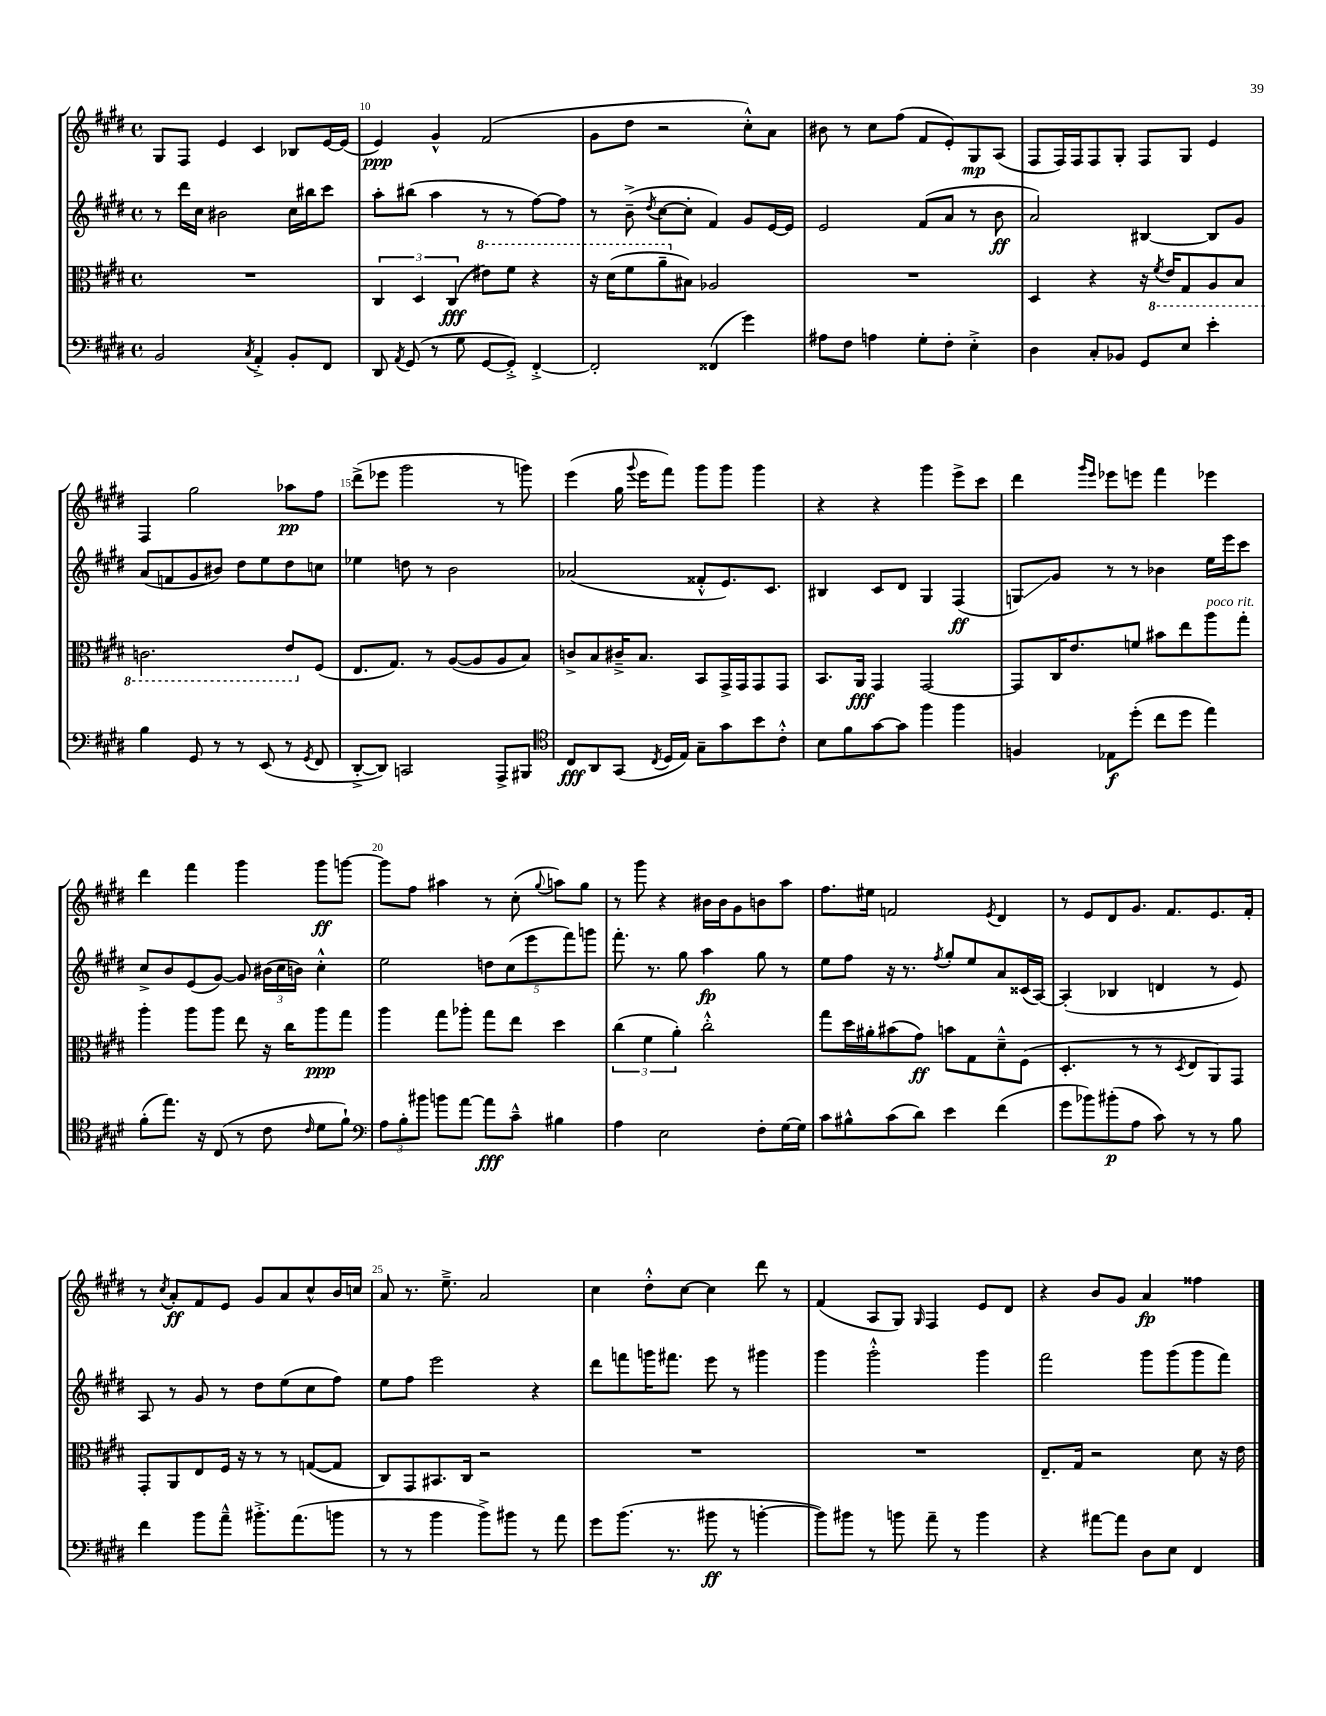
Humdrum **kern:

**kern	**kern	**kern	**kern
*staff4	*staff3	*staff2	*staff1
*clefF4	*clefC3	*clefG2	*clefG2
*k[f#c#g#d#]	*k[f#c#g#d#]	*k[f#c#g#d#]	*k[f#c#g#d#]
*M4/4	*M4/4	*M4/4	*M4/4
*met(c)	*met(c)	*met(c)	*met(c)
2BB	1r	8r	8G#
.	.	16ddd#	8F#
.	.	16cc#	.
.	.	2b#	4e
8qC#	.	.	.
4AA'^	.	.	4c#
8BB'	.	16cc#	8B-
.	.	16bb#	.
8FF#	.	8ccc#	[16e
.	.	.	(16e]
=	=	=	=
8DD#	6C#	8aa'	4e)
8qAA	.	.	.
(8GG#	.	(8bb#	.
.	6D#	.	.
8r	.	4aa	4g#^^
.	(6C#	.	.
8G#	.	.	.
[8GG#	8ee#)	8r	(2f#
8GG#'^])	8ff#	8r	.
[4FF#'^	4r	[8ff#)	.
.	.	8ff#]	.
=	=	=	=
2FF#']	16r	8r	8g#
.	(16dd#	.	.
.	8ff#	(8b~^	8dd#
.	.	8qdd#	.
.	8aa~	[8cc#	2r
.	8B#)	8cc#']	.
(4FF##	2A-	4f#)	.
4g#)	.	8g#	8cc#'^^)
.	.	[16e	8a
.	.	16e]	.
=	=	=	=
8A#	1r	2e	8b#
8F#	.	.	8r
4A	.	.	8cc#
.	.	.	(8ff#
8G#'	.	(8f#	8f#
8F#'	.	8a	8e')
4E'^	.	8r	8G#
.	.	8b	(8A
=	=	=	=
4D#	4D#	2a)	8F#
.	.	.	16F#)
.	.	.	16F#
8C#'	4r	.	8F#
8BB-	.	.	8G#'
8GG#	16r	[4B#	8F#
.	8qF#	.	.
.	16E	.	.
8E	8GG#	.	8G#
4e'	8AA	8B#]	4e
.	8BB	8g#	.
=	=	=	=
4B	2.C	(8a	4F#
.	.	8f	.
8GG#	.	8g#	2gg#
8r	.	8b#)	.
8r	.	8dd#	.
(8EE	.	8ee	.
8r	8E	8dd#	8aa-
8qGG#	.	.	.
8FF#	(8F#	8cc	8ff#
=	=	=	=
[8DD#'^	8.E	4ee-	(8ddd#^
8DD#])	.	.	8eee-
.	8.G#)	.	.
2CC	.	8dd	2ggg#
.	8r	8r	.
.	([8A	2b	.
.	8A]	.	.
8AAA^	8A	.	8r
8BBB#	8B)	.	8ggg)
=	=	=	=
*clefC4	*	*	*
8C#	8c^	(2a-	(4eee
8AA	8B	.	.
(8GG#	16c#~^	.	16gg#
.	.	.	8qqggg#
.	8.B	.	16eee
8qC#	.	.	.
16D#	.	.	8fff#)
16E)	.	.	.
8G#~	8BB	8f##'^^	8ggg#
8g#	16GG#^	8.e)	8ggg#
.	16GG#	.	.
8b	8GG#	.	4ggg#
.	.	8.c#	.
8c#'^^	8GG#	.	.
=	=	=	=
8B	8.BB	4B#	4r
8f#	.	.	.
.	16AA	.	.
[8g#	4GG#	8c#	4r
8g#]	.	8d#	.
4ff#	[2GG#	4G#	4ggg#
4ff#	.	(4F#	8eee^
.	.	.	8ccc#
=	=	=	=
4F	8GG#]	8G)	4ddd#
.	16C#	8g#	.
.	8.e	.	.
.	.	.	16qqggg#
.	.	.	16qqeee
8E-	.	8r	8eee-
(8dd#'	8f	8r	8eee
8cc#	8b#	4b-	4fff#
8dd#	8ee	.	.
4ee)	8aa	16ee	4eee-
.	.	16eee	.
.	8gg#'	8ccc#	.
=	=	=	=
(8f#'	4aa'	8cc#^	4ddd#
8.ee)	.	8b	.
.	8aa	(8e	4fff#
16r	.	.	.
(8C#	8aa	[8g#)	.
8r	8ee	8g#]	4ggg#
8c#	16r	(24b#	.
.	.	24cc#	.
.	16cc#	.	.
.	.	24b)	.
16qqc#	.	.	.
8d#	8aa	4cc#'^^	8ggg#
8f#`)	8gg#	.	[8ggg
=	=	=	=
*clefF4	*	*	*
12A	4aa	2ee	8ggg]
12B'	.	.	.
.	.	.	8ff#
12b#	.	.	.
8b	8gg#	.	4aa#
[8a	8aa-'	.	.
8a]	8gg#	10dd	8r
.	.	(10cc#	.
8c#~^^	8ee	.	(8cc#'
.	.	10eee	.
.	.	.	8qqgg#
4B#	4dd#	.	8aa)
.	.	10fff#)	.
.	.	.	8gg#
.	.	10ggg	.
=	=	=	=
4A	(6cc#	8.fff#'	8r
.	.	.	8ggg#
.	6f#	.	.
.	.	8.r	.
2E	.	.	4r
.	6a')	.	.
.	.	8gg#	.
.	2cc#'^^	4aa	16b#
.	.	.	16b#
.	.	.	8g#
8F#'	.	8gg#	8b
[16G#	.	8r	8aa
16G#]	.	.	.
=	=	=	=
8c#	8gg#	8ee	8.ff#
8B#^^	16dd#	8ff#	.
.	16a#'	.	16ee#
(8c#	(8b#	16r	2f
.	.	8.r	.
8d#)	8g#)	.	.
.	.	8qff#	.
4e	8b	8gg#'	.
.	8G#	8ee	.
.	.	.	8qe
(4f#	8d#~^^	8a	4d#
.	(8F#	(16c##	.
.	.	[16A)	.
=	=	=	=
8g#	4.D#'	(4A']	8r
8b-)	.	.	8e
(8b#'	.	4B-	8d#
8A	8r	.	8.g#
8c#)	8r	4d	.
.	.	.	8.f#
.	8qD#	.	.
8r	8E	.	.
8r	8AA)	8r	8.e
8B	8GG#	8e)	.
.	.	.	16f#'
=	=	=	=
4f#	8GG#'	8A	8r
.	.	.	8qcc#
.	8AA	8r	8a'
8b	8E	8g#	8f#
8a~^^	16F#	8r	8e
.	16r	.	.
8.b#'^	8r	8dd#	8g#
.	8r	(8ee	8a
(8.a	.	.	.
.	([8G	8cc#	8cc#^^
8b	8G]	8ff#)	16b
.	.	.	16cc
=	=	=	=
8r	8C#)	8ee	8a
8r	8GG#	8ff#	8.r
4b	8.BB#	2eee	.
.	.	.	8.ee~^
.	16C#	.	.
8b^)	2r	.	2a
8b#	.	.	.
8r	.	4r	.
8a	.	.	.
=	=	=	=
8g#	1r	8ddd#	4cc#
(8.b	.	8fff	.
.	.	16ggg	8dd#'^^
8.r	.	8.fff#	.
.	.	.	[8cc#
8b#	.	8eee	4cc#]
8r	.	8r	.
[4b'	.	4ggg#	8ddd#
.	.	.	8r
=	=	=	=
8b])	1r	4ggg#	(4f#
8b#	.	.	.
8r	.	2ggg#'^^	8A
8b	.	.	8G#)
.	.	.	16qqG#
8a~	.	.	4F#
8r	.	.	.
4b	.	4ggg#	8e
.	.	.	8d#
=	=	=	=
4r	8.E~	2fff#	4r
.	16G#	.	.
[8a#	2r	.	8b
8a#]	.	.	8g#
8D#	.	8ggg#	4a
8E	.	(8ggg#	.
4FF#	8d#	8ggg#	4ff##
.	16r	8fff#)	.
.	16e	.	.
==	==	==	==
*-	*-	*-	*-
